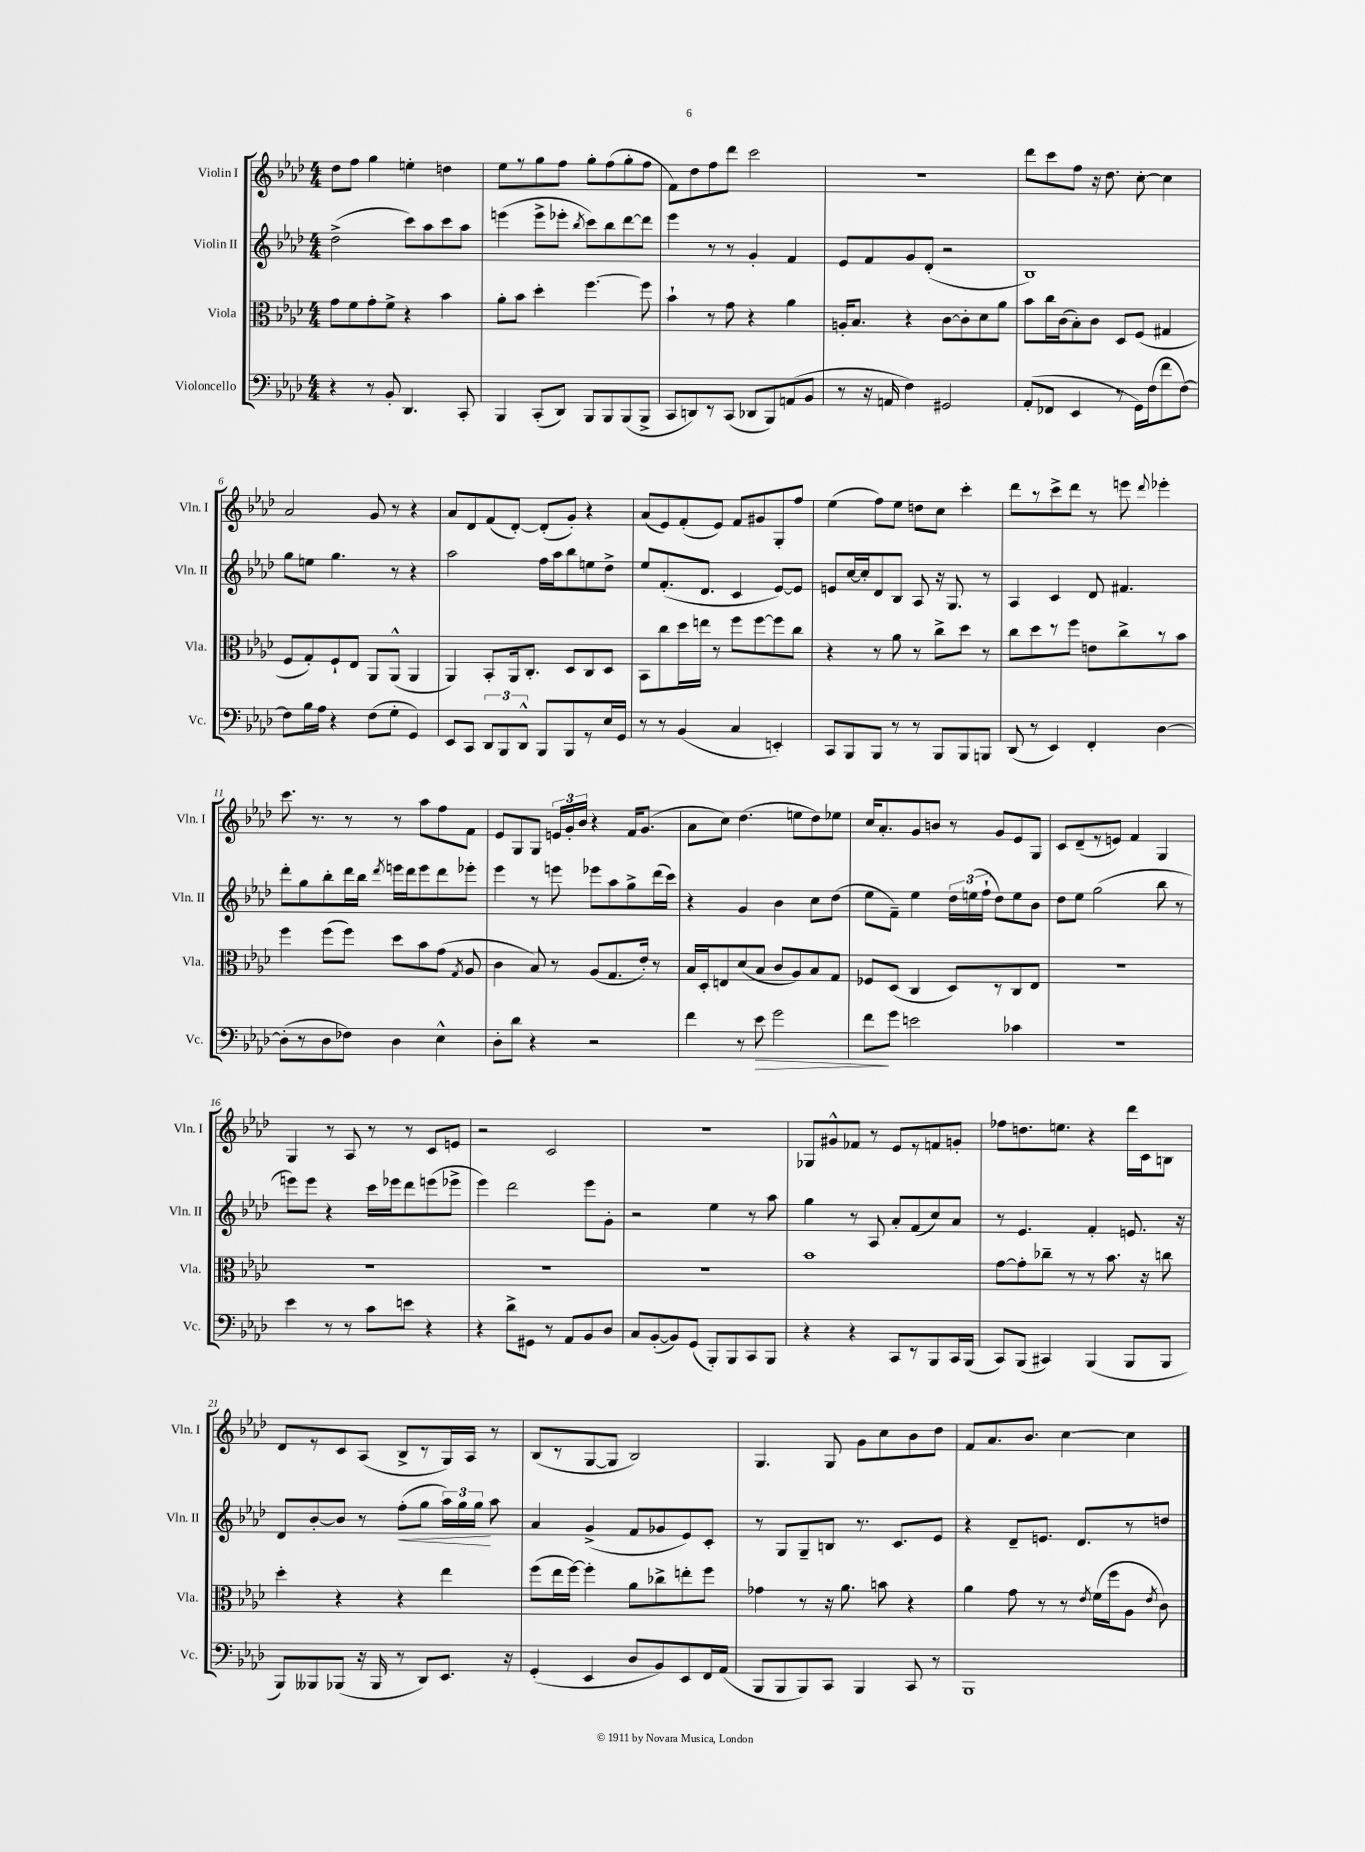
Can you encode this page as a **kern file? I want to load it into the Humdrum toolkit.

**kern	**kern	**kern	**kern
*staff4	*staff3	*staff2	*staff1
*clefF4	*clefC3	*clefG2	*clefG2
*k[b-e-a-d-]	*k[b-e-a-d-]	*k[b-e-a-d-]	*k[b-e-a-d-]
*M4/4	*M4/4	*M4/4	*M4/4
4r	8g	(2dd-^	8dd-
.	8f	.	8ff
8r	8g'	.	4gg
8BB-'	8f^	.	.
4.DD-	4r	8ccc)	4ee'
.	.	8aa-	.
.	4b-	8ccc	4dd
8CC'	.	8aa-	.
=	=	=	=
4BBB-	8a-'	(4eee	8ee-
.	8b-	.	8r
(8CC'	4dd-'	8eee^	8gg
8DD-)	.	8eee-'	8ff
.	.	8qbb-	.
8BBB-	[4.ff	8ccc)	8gg'
8BBB-	.	8bb-	(8ff
(8BBB-	.	[8ddd-	8gg'
8BBB-^	8ff]	8ddd-]	8ff
=	=	=	=
8CC	4b-`	4eee-	8f)
8DD)	.	.	8dd-
8r	8r	8r	8ff
(8CC	8g	8r	8ddd-
8DD-	4r	4g'	2ccc
8BBB-)	.	.	.
(8AA	4a-	4f	.
8BB-	.	.	.
=	=	=	=
8r	16A'	8e-	1r
.	8.B-	.	.
16r	.	8f	.
16AA	.	.	.
4F)	4r	8g	.
.	.	(8d-'	.
2GG#	[8c	2r	.
.	8c']	.	.
.	8d-	.	.
.	8a-	.	.
=	=	=	=
(8AA-'	8b-	1B-)	8ddd-
8FF-	16cc	.	8ccc
.	(16c	.	.
4EE-	8B-')	.	8ff
.	8c	.	16r
.	.	.	8.dd-
8r	8D-	.	.
16GG)	(8F	.	[8cc'
(16F	.	.	.
8f	4G#	.	4cc]
[8F)	.	.	.
=	=	=	=
8F]	8F	8gg	2a-
16B-	8G')	8ee	.
16A-	.	.	.
4r	8F`	4.gg	.
.	8E-	.	.
(8F	8AA-	.	8g
8G'	(8AA-^^	8r	8r
4GG)	4AA-	4r	4r
=	=	=	=
8EE-	4AA-)	2aa-	8a-
8CC	.	.	8d-
12DD-	8BB-'	.	(8f
12BBB-	.	.	.
.	16AA-	.	[8d-')
12DD-^^	.	.	.
.	8.C'	.	.
8BBB-	.	16ff	(8d-']
.	.	16aa-	.
8BBB-	8D-	8bb-	8g')
8r	8C	8ee	4r
16E-	8D-	8dd-^	.
16GG	.	.	.
=	=	=	=
8r	8BB-	8ee-	(8a-
8r	8cc	(8.f'	8e-)
(4BB-	16dd-	.	(8f'
.	16ee	8.d-	.
.	8r	.	8e-)
4C	8ff	4c	8f
.	[8ff	.	8g#
4EE')	8ff]	[8e-)	8G'
.	8cc	8e-]	8ff
=	=	=	=
8CC	4r	8e	(4ee-
8BBB-	.	[16cc	.
.	.	16cc']	.
8BBB-	8r	8d-	8ff)
8r	8a-	8B-	8ee-
8r	8r	8A-	8dd
8BBB-	8cc^	16r	8cc
.	.	8.G	.
8BBB-	8dd-	.	4ccc'
8BBB	8r	8r	.
=	=	=	=
(8DD-	8cc	4A-	8ddd-
8r	8dd-	.	8r
4EE-)	8r	4c	8ccc^
.	8ff	.	8ddd-
4FF'	8e	8d-	8r
.	8cc^	4.f#	8eee
.	.	.	8qqddd-
[4D-	8r	.	4eee-'
.	8b-	.	.
=	=	=	=
(8D-']	4ff	8ddd-'	8.ccc
8r	.	8gg	.
.	.	.	8.r
8D-	(8ff	8bb-'	.
8F-)	8ff)	16ddd-	8r
.	.	16bb-	.
.	.	8qddd-	.
4D-	8dd-	16eee	8r
.	.	16ddd-	.
.	8b-	8eee	8aa-
4E-^^	(8g	8ddd-	8ff
.	8qG	.	.
.	8A-	8eee-'	8f
=	=	=	=
8D-'	4c	4eee-	8e-
8d-	.	.	8G
4r	8B-)	8r	8G
.	8r	8eee	24e
.	.	.	24g'
.	.	.	24b-
2r	(8A-	8eee-	4r
.	8.G	8aa-	.
.	.	8gg^	16f
.	16e-')	.	(8.g
.	8r	(16ddd-	.
.	.	16ccc)	.
=	=	=	=
4f	16B-	4r	8a-
.	16D-'	.	.
.	8E	.	8cc)
8r	(8d-	4g	(4.dd-
8e-	8B-	.	.
2g	8c	4b-	.
.	8A-)	.	8ee
.	8B-	8cc	8dd-)
.	8G	(8dd-	8ee-
=	=	=	=
8f	8F-	8ee-	16cc
.	.	.	8.a-'
8g	(8D-	8f~)	.
2e	4C	4ee-	8g
.	.	.	8b
.	8D-)	24dd-	8r
.	.	(24ee	.
.	.	24ff`	.
.	8r	8dd-)	8g
4c-	8C	8ee	8e-
.	8E-	8b-	8G
=	=	=	=
1r	1r	8dd-	8c
.	.	8ee-	(8d-~
.	.	(2gg	8r
.	.	.	8e)
.	.	.	4f
.	.	8bb-	4G
.	.	8r	.
=	=	=	=
4e-	1r	8eee)	4G
.	.	8eee	.
8r	.	4r	8r
8r	.	.	8A-
8c	.	16ccc	8r
.	.	16eee-	.
8e	.	8ddd-	8r
4r	.	(8eee	8c
.	.	8eee-^	8e
=	=	=	=
4r	1r	4eee-)	2r
8d-^	.	2ddd-	.
8GG#	.	.	.
8r	.	.	2c
8AA-	.	.	.
8BB-	.	8eee-	.
8D-	.	8g'	.
=	=	=	=
8C	1r	2r	1r
([8BB-'	.	.	.
8BB-])	.	.	.
(8GG	.	.	.
8BBB-')	.	4ee-	.
8BBB-	.	.	.
8CC	.	8r	.
8BBB-	.	8aa-	.
=	=	=	=
4r	1b-	4gg	8G-
.	.	.	8g#^^
4r	.	8r	8f-
.	.	8A-	8r
8CC	.	8a-'	8e-
8r	.	(8f	8r
8BBB-	.	8cc)	8f
16CC	.	8a-	8g'
(16BBB-	.	.	.
=	=	=	=
8CC)	[8g	8r	8ff-
(8BBB-	8g']	4.e-	8.dd
4CC#)	8cc-~	.	.
.	.	.	8.ee
.	8r	.	.
(4BBB-	8r	4f'	4r
.	8.b-	.	.
8BBB-	.	8.e	16ddd-
.	16r	.	16c
8BBB-	8cc	.	8B
.	.	16r	.
=	=	=	=
8BBB-)	4dd-'	8d-	8d-
8BBB--	.	[8b-'	8r
(8BBB-	4r	8b-]	8c
16r	.	8r	(8A-
16BBB-	.	.	.
8r	4r	(8ff'	8B-^
8DD-)	.	8gg	8r
8.EE-	4ee-	24aa-)	16G)
.	.	24gg	.
.	.	.	16A-
.	.	24gg	.
.	.	8aa-	8r
16r	.	.	.
=	=	=	=
(4GG'	(8ff	4a-	(8B-
.	16ee-	.	8r
.	[16ff)	.	.
4EE-	4ff']	(4g^	[8G
.	.	.	8G]
8D-	8a-	8f	2B-)
8BB-)	8cc-^	8g-	.
8EE-	8ee'	8e-)	.
16FF	8ff	8c'	.
(16AA-	.	.	.
=	=	=	=
8BBB-	4g-	8r	4.G
8BBB-	.	8G	.
8BBB-)	8r	8G~	.
8CC	16r	8B	8G
.	8.a-	.	.
4BBB-	.	8.r	8g
.	8b	.	8cc
.	.	8.c	.
8CC	4r	.	8b-
8r	.	8e-	8dd-
=	=	=	=
1BBB-	4a-	4r	8f
.	.	.	8.a-
.	8g	8d-~	.
.	.	.	8.b-
.	8r	8.e	.
.	8r	.	[4cc
.	.	8.d-	.
.	8qe-	.	.
.	(16f	.	.
.	16ff	.	.
.	8A-	8r	4cc]
.	8qe-	.	.
.	8c)	8dd	.
==	==	==	==
*-	*-	*-	*-
